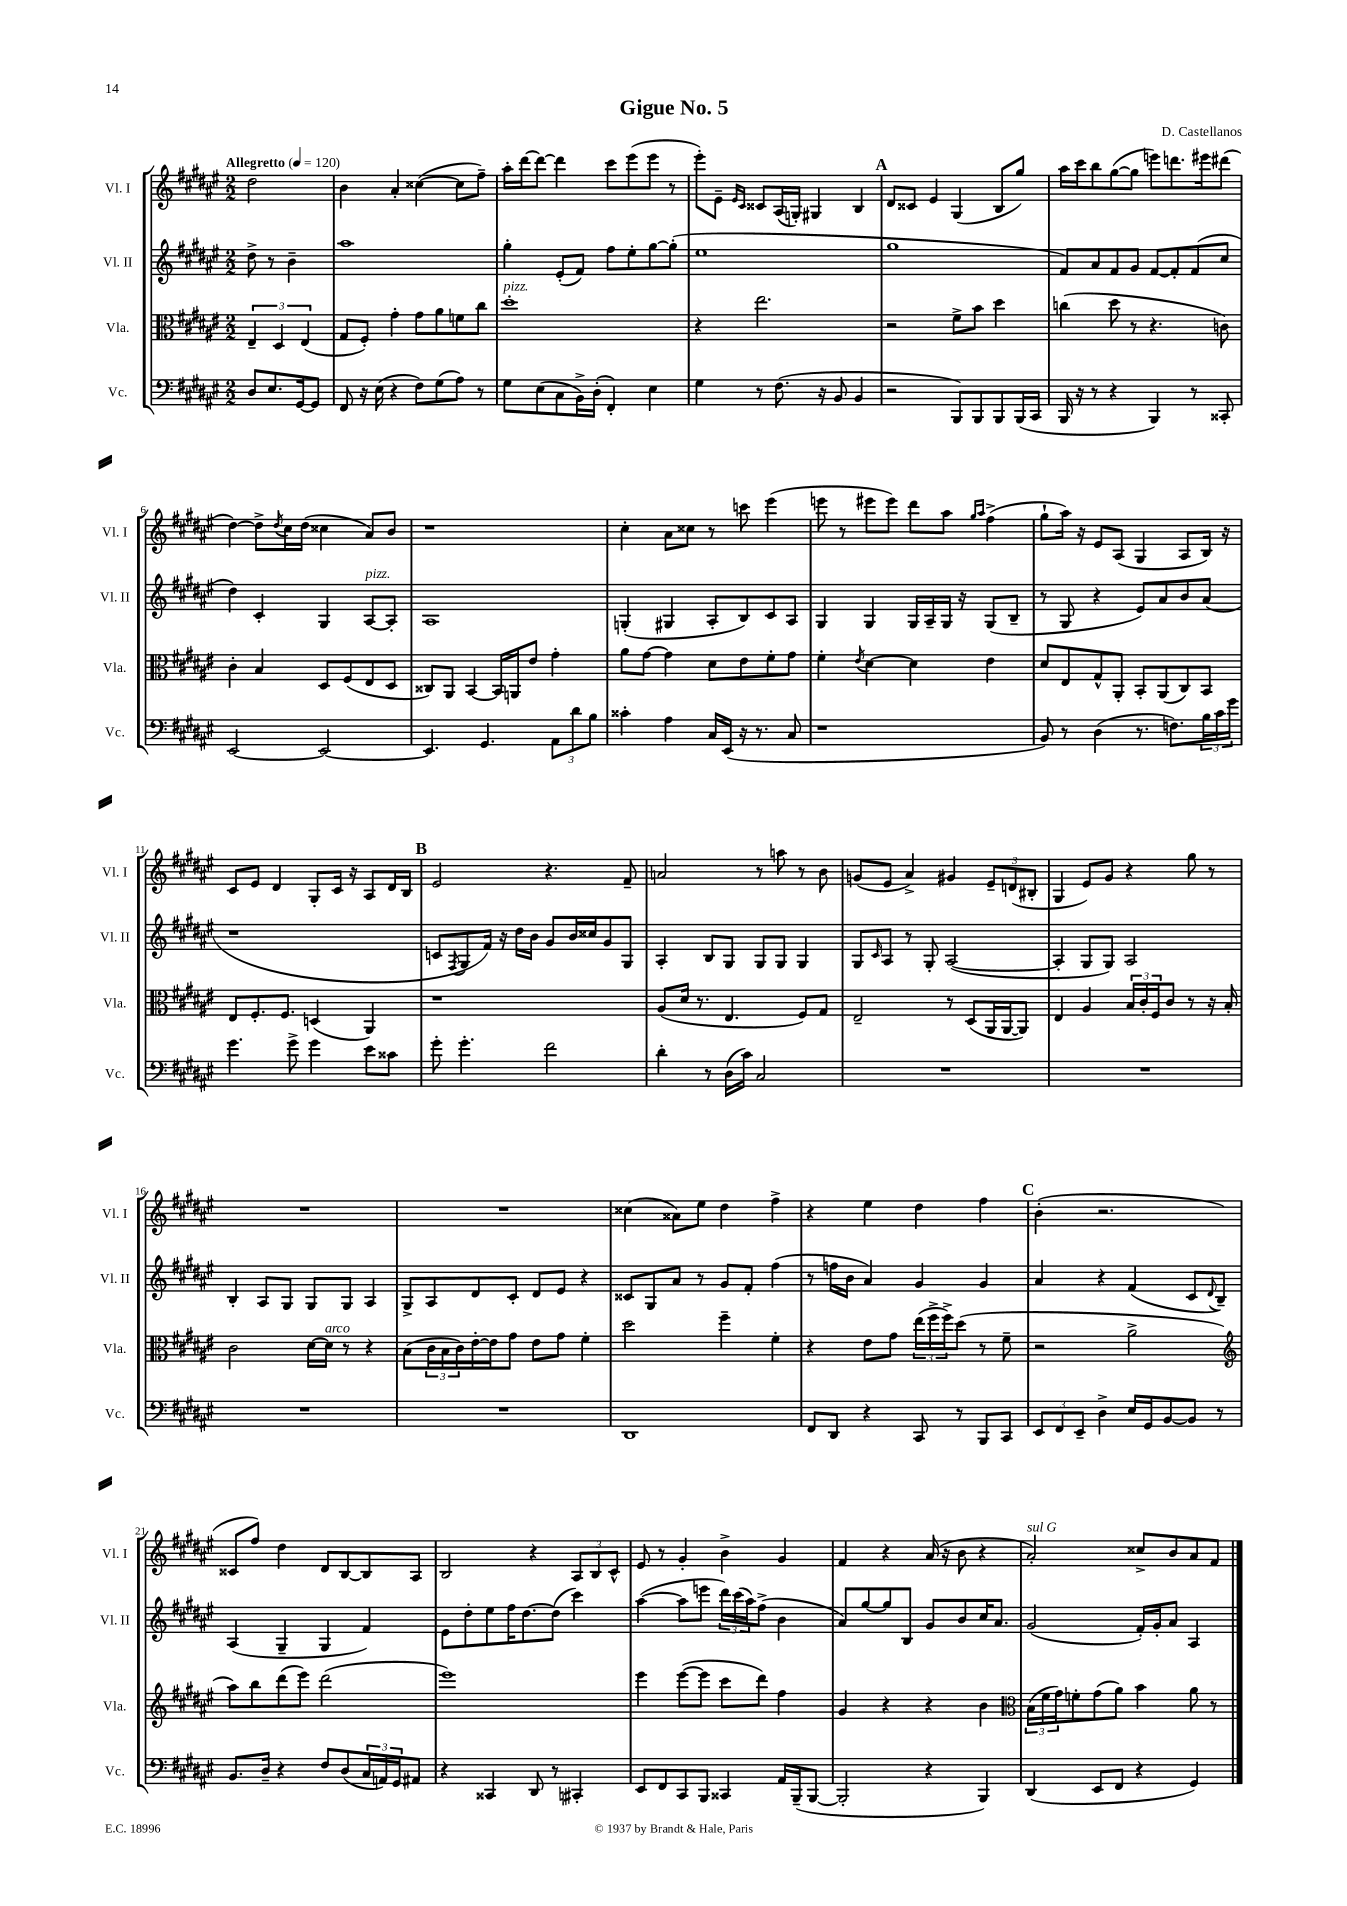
\header { title = "Gigue No. 5" composer = "D. Castellanos" }
<<
\new StaffGroup <<
\new Staff = "s0" \with { instrumentName = "Vl. I" shortInstrumentName = "Vl. I" } {
    \clef treble \key fis \major \numericTimeSignature \time 2/2 \partial 2 \tempo "Allegretto" 4 = 120
    dis''2 |
    b'4 ais'4-. cisis''4~( cisis''8 fis''8--) |
    ais''16-. dis'''16~ dis'''8~ dis'''4 cis'''8 eis'''8( eis'''8 r8 |
    eis'''8-.) eis'8-- \grace { eis'16 cis'16 } cisis'8 ais16( g16-.) gis4 b4 |
    \mark \markup { \bold "A" } dis'8 cisis'8 eis'4 gis4( b8 gis''8) |
    ais''16 cis'''16 b''8 gis''8~( gis''8 e'''8) d'''8. eis'''16 dis'''8( |
    dis''4~) dis''8-> \acciaccatura { dis''8 } cis''16 dis''16( cisis''4 ais'8) b'8 |
    r1 |
    cis''4-. ais'8 cisis''8 r8 c'''8 eis'''4( |
    e'''8 r8 eis'''8 eis'''8) dis'''8 ais''8 \grace { gis''16 ais''16 } fis''4->( |
    gis''8-! ais''16) r16 eis'8 ais8( gis4 ais8 b16) r16 |
    cis'8 eis'8 dis'4 gis8-. cis'16 r16 ais8 dis'16 b16 |
    \mark \markup { \bold "B" } eis'2 r4. fis'8-- |
    a'2 r8 a''8 r8 b'8 |
    g'8( eis'8 ais'4->) gis'4 \tuplet 3/2 { eis'8-- d'8( bis8-. } |
    gis4 eis'8) gis'8 r4 gis''8 r8 |
    R1 |
    R1 |
    cisis''4( aisis'8) eis''8 dis''4 fis''4-> |
    r4 eis''4 dis''4 fis''4 |
    \mark \markup { \bold "C" } b'4-.( r2. |
    cisis'8 fis''8) dis''4 dis'8 b8~ b8 ais8 |
    b2 r4 \tuplet 3/2 { ais8 b8 cis'8-^ } |
    eis'8 r8 gis'4-. b'4-> gis'4 |
    fis'4 r4 ais'16( r16 b'8 r4 |
    ais'2-.^\markup { \italic "sul G" }) cisis''8-> b'8 ais'8 fis'8 \bar "|." |
}
\new Staff = "s1" \with { instrumentName = "Vl. II" shortInstrumentName = "Vl. II" } {
    \clef treble \key fis \major \numericTimeSignature \time 2/2 \partial 2
    dis''8-> r8 b'4-- |
    ais''1 |
    gis''4-. eis'8-.( fis'8) fis''8 eis''8-. gis''8~ gis''8-.( |
    eis''1 |
    \mark \markup { \bold "A" } gis''1 |
    fis'8) ais'8 fis'8 gis'8 fis'8~ fis'8-. fis'8( cis''8 |
    dis''4) cis'4-. gis4 ais8~^\markup { \italic "pizz." } ais8-. |
    ais1 |
    g4-.( gis4 ais8-. b8) cis'8 ais8 |
    gis4 gis4 gis16 ais16-- gis16 r16 gis8( b8-- |
    r8 gis8 r4 eis'8) ais'8 b'8 ais'8( |
    r1 |
    \mark \markup { \bold "B" } c'8 \acciaccatura { fis8 } gis8 fis'16) r16 dis''16 b'16 gis'8 b'16 cisis''16 gis'8 gis8 |
    ais4-. b8 gis8 gis8 gis8 gis4 |
    gis8 \grace { cis'16 } ais8 r8 gis8-. ais2~( |
    ais4-. gis8 gis8) ais2 |
    b4-. ais8 gis8 gis8 gis8 ais4 |
    gis8-> ais8 dis'8 cis'8-. dis'8 eis'8 r4 |
    cisis'8 gis8 ais'8 r8 gis'8 fis'8-. fis''4( |
    r8 f''16 b'16 ais'4) gis'4 gis'4 |
    \mark \markup { \bold "C" } ais'4 r4 fis'4( cis'8 \appoggiatura { dis'8 } b8--) |
    ais4( gis4-- gis4 fis'4) |
    eis'8 dis''8-. eis''8 fis''16 dis''8.~ dis''8( cis'''4) |
    ais''4~( ais''8 e'''8 \tuplet 3/2 { dis'''16) cis'''16( ais''16) } fis''8->( b'4 |
    ais'8) gis''8~ gis''8 b8 gis'8 b'8 cis''16 ais'8. |
    gis'2( fis'16-.) gis'16-. ais'8 ais4 \bar "|." |
}
\new Staff = "s2" \with { instrumentName = "Vla." shortInstrumentName = "Vla." } {
    \clef alto \key fis \major \numericTimeSignature \time 2/2 \partial 2
    \tuplet 3/2 { eis4-- dis4 eis4( } |
    gis8 fis8-.) gis'4-. gis'8 ais'8 f'8 cis''8 |
    dis''1-.^\markup { \italic "pizz." } |
    r4 eis''2. |
    \mark \markup { \bold "A" } r2 fis'8-> b'8 dis''4 |
    c''4( dis''8 r8 r4. c'8) |
    cis'4-. b4 dis8 fis8( eis8 dis8 |
    cisis8) ais,8 b,4~ b,16 a,16 eis'8 gis'4-. |
    ais'8 gis'8~ gis'4 dis'8 eis'8 fis'8-. gis'8 |
    fis'4-. \acciaccatura { eis'8 } dis'4~ dis'4 eis'4 |
    dis'8 eis8 gis8-^ ais,8-. b,8-. ais,8( cis8) b,8 |
    eis8 fis8.-. fis8. d4( ais,4) |
    \mark \markup { \bold "B" } r1 |
    ais8( dis'16 r8. eis4. fis8) gis8 |
    eis2-- r8 dis8( ais,16 ais,16~ ais,8) |
    eis4 ais4 \tuplet 3/2 { b16 cis'16-. fis16 } cis'8 r8 r16 b16-. |
    cis'2 dis'16~ dis'16^\markup { \italic "arco" } r8 r4 |
    b8( \tuplet 3/2 { cis'16 b16 cis'16) } eis'16~-. eis'16 gis'8 eis'8 gis'8 fis'4-. |
    dis''2 fis''4-- fis'4-. |
    r4 eis'8 gis'8 \tuplet 3/2 { eis''16( fis''16-> fis''16->) } dis''8( r8 fis'8-- |
    \mark \markup { \bold "C" } r2 ais'2-> |
    \clef treble ais''8) b''8 dis'''8( eis'''8) dis'''2( |
    eis'''1) |
    eis'''4 eis'''8~( eis'''8 cis'''8 dis'''8) fis''4 |
    gis'4 r4 r4 b'4 |
    \clef alto \tuplet 3/2 { b16( fis'16 gis'16) } f'8-. gis'8( ais'8) b'4 ais'8 r8 \bar "|." |
}
\new Staff = "s3" \with { instrumentName = "Vc." shortInstrumentName = "Vc." } {
    \clef bass \key fis \major \numericTimeSignature \time 2/2 \partial 2
    dis8 eis8. gis,16~ gis,8 |
    fis,8 r16 eis16( r4 fis8) gis8( ais8) r8 |
    gis8 eis8( cis8 b,16->) dis16-.( fis,4-.) eis4 |
    gis4 r8 fis8.( r16 b,8 b,4 |
    \mark \markup { \bold "A" } r2 b,,8) b,,8 b,,8 b,,16( cis,16 |
    b,,16 r16 r8 r4 b,,4) r8 cisis,8-. |
    eis,2~ eis,2~ |
    eis,4. gis,4. \tuplet 3/2 { ais,8 dis'8 b8 } |
    cisis'4-. ais4 cis16 eis,16( r16 r8. cis8 |
    r1 |
    b,8) r8 dis4( r8. f8.) \tuplet 3/2 { b16 cis'16 gis'16 } |
    gis'4. gis'8-> gis'4 eis'8 cisis'8 |
    \mark \markup { \bold "B" } gis'8-. gis'4.-. fis'2 |
    dis'4-. r8 dis16( cis'16) cis2 |
    R1 |
    R1 |
    R1 |
    R1 |
    dis,1 |
    fis,8 dis,8 r4 cis,8 r8 b,,8 cis,8 |
    \mark \markup { \bold "C" } \tuplet 3/2 { eis,8 fis,8 eis,8-- } dis4-> eis16 gis,16 b,8~ b,8 r8 |
    b,8. dis16-- r4 fis8 dis8( \tuplet 3/2 { cis16 a,16) gis,16 } ais,8 |
    r4 cisis,4 dis,8 r8 cis,4-. |
    eis,8 fis,8 cis,8 b,,8 cisis,4 ais,16 b,,16--( b,,8~ |
    b,,2-. r4 b,,4) |
    dis,4( eis,8 fis,8 r4 gis,4) \bar "|." |
}
>>
>>
